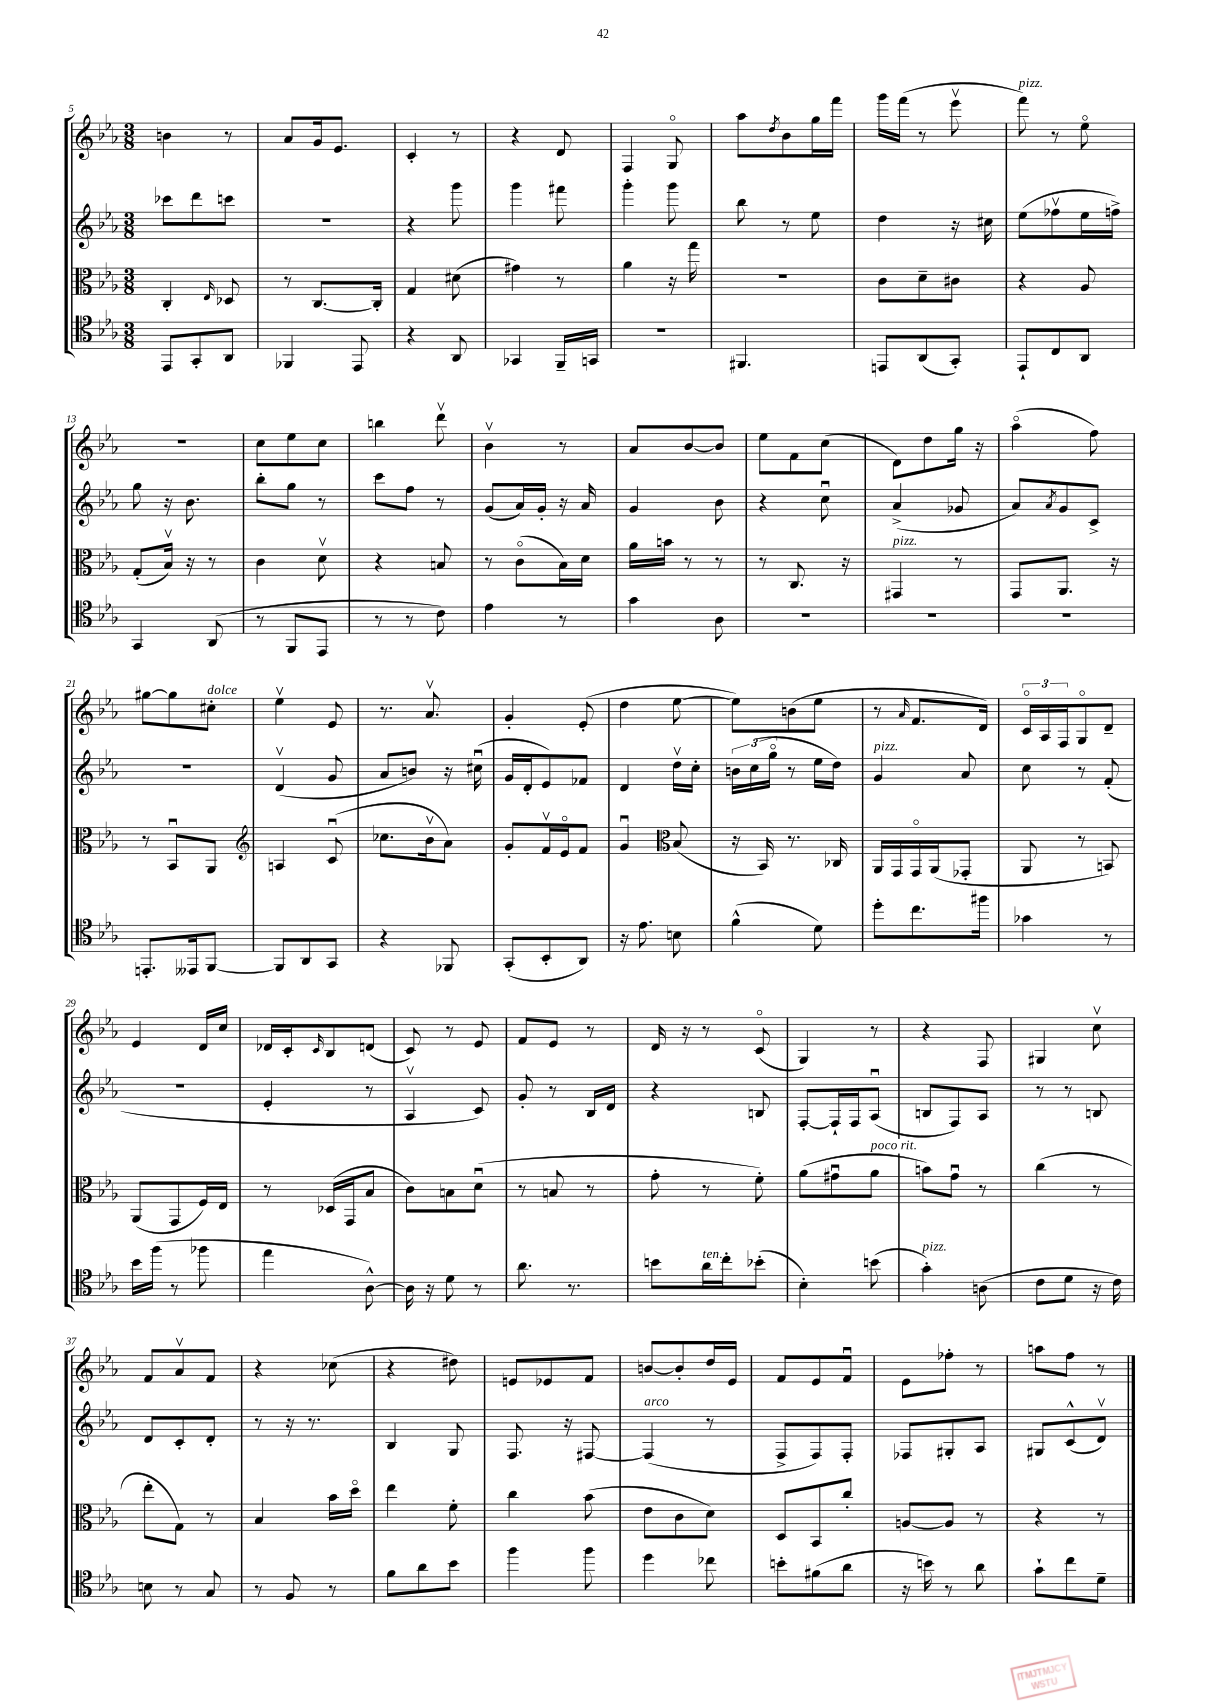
<<
\new StaffGroup <<
\new Staff = "s0" {
    \clef treble \key ees \major \numericTimeSignature \time 3/8
    b'4 r8 |
    aes'8 g'16 ees'8. |
    c'4-. r8 |
    r4 d'8 |
    f4 g8\flageolet |
    aes''8 \acciaccatura { d''8 } bes'8 g''16 f'''16 |
    g'''16 f'''16( r8 ees'''8\upbow |
    f'''8^\markup { \italic "pizz." }) r8 ees''8\flageolet |
    R4. |
    c''8 ees''8 c''8 |
    b''4 d'''8\upbow |
    bes'4\upbow r8 |
    aes'8 bes'8~ bes'8 |
    ees''8 f'8 c''8( |
    d'8) d''8 g''16 r16 |
    aes''4\flageolet( f''8) |
    gis''8~ gis''8 cis''8-.^\markup { \italic "dolce" } |
    ees''4\upbow ees'8 |
    r8. aes'8.\upbow |
    g'4-. ees'8-.( |
    d''4 ees''8~ |
    ees''8) b'8( ees''8 |
    r8 \grace { aes'16 } f'8. d'16) |
    \tuplet 3/2 { c'16\flageolet aes16 f16 } g8\flageolet d'8-- |
    ees'4 d'16 c''16 |
    des'16 c'16-. \grace { c'16 } bes8 d'8( |
    c'8) r8 ees'8 |
    f'8 ees'8 r8 |
    d'16 r16 r8 c'8\flageolet( |
    g4) r8 |
    r4 f8 |
    gis4 c''8\upbow |
    f'8 aes'8\upbow f'8 |
    r4 ces''8( |
    r4 dis''8) |
    e'8 ees'8 f'8 |
    b'8~ b'8-. d''16 ees'16 |
    f'8 ees'8 f'8\downbow |
    ees'8 fes''8-. r8 |
    a''8 f''8 r8 \bar "|." |
}
\new Staff = "s1" {
    \clef treble \key ees \major \numericTimeSignature \time 3/8
    ces'''8 d'''8 c'''8 |
    R4. |
    r4 g'''8 |
    g'''4 fis'''8 |
    g'''4-. g'''8 |
    bes''8 r8 ees''8 |
    d''4 r16 cis''16 |
    ees''8( fes''8\upbow ees''16 f''16->) |
    g''8 r16 bes'8. |
    bes''8-. g''8 r8 |
    c'''8 f''8 r8 |
    g'8( aes'16) g'16-. r16 aes'16 |
    g'4 bes'8 |
    r4 c''8\downbow |
    aes'4->( ges'8 |
    aes'8) \acciaccatura { aes'8 } g'8 c'8-> |
    R4. |
    d'4\upbow( g'8 |
    aes'8 b'8) r16 cis''16\downbow( |
    g'16 d'16-. ees'8) fes'8 |
    d'4 d''16\upbow c''16-. |
    \tuplet 3/2 { b'16 c''16( g''16\flageolet } r8 ees''16 d''16) |
    g'4^\markup { \italic "pizz." } aes'8 |
    c''8 r8 f'8-.( |
    R4. |
    ees'4-. r8 |
    aes4\upbow c'8) |
    g'8-. r8 bes16 d'16 |
    r4 b8 |
    f8~-. f16-! f16 aes8\downbow( |
    b8 f8) aes8 |
    r8 r8 b8 |
    d'8 c'8-. d'8-. |
    r8 r16 r8. |
    bes4 g8 |
    f8. r16 fis8~ |
    fis4^\markup { \italic "arco" }( r8 |
    f8-> f8) f8-. |
    fes8 gis8-. aes8 |
    gis8 c'8-^( d'8\upbow) \bar "|." |
}
\new Staff = "s2" {
    \clef alto \key ees \major \numericTimeSignature \time 3/8
    c4-. \grace { ees16 } des8 |
    r8 c8.~ c16-. |
    g4 dis'8( |
    gis'4) r8 |
    aes'4 r16 g''16 |
    R4. |
    c'8 d'8-- cis'8 |
    r4 aes8 |
    g8-.( bes16\upbow) r16 r8 |
    c'4 d'8\upbow |
    r4 b8 |
    r8 c'8\flageolet( bes16) d'16 |
    aes'16 b'16 r8 r8 |
    r8 c8. r16 |
    gis,4^\markup { \italic "pizz." } r8 |
    g,8 aes,8. r16 |
    r8 bes,8\downbow aes,8 |
    \clef treble a4 c'8\downbow( |
    ces''8. bes'16\upbow aes'8) |
    g'8-. f'16\upbow ees'16\flageolet f'8 |
    g'4\downbow \clef alto bes8( |
    r16 bes,16) r8. ces16 |
    aes,16 g,16 g,16\flageolet aes,16( ges,8-. |
    aes,8 r8 b,8) |
    aes,8( g,8 f16) ees16 |
    r8 des16( g,16 bes8 |
    c'8) b8 d'8\downbow( |
    r8 b8 r8 |
    g'8-. r8 f'8-.) |
    aes'8( gis'8\downbow aes'8^\markup { \italic "poco rit." } |
    b'8) g'8\downbow r8 |
    c''4( r8 |
    ees''8-. g8) r8 |
    bes4 bes'16 d''16\flageolet |
    ees''4 f'8-. |
    c''4 bes'8( |
    ees'8 c'8 d'8) |
    d8 bes,8 c''8-. |
    a8~ a8 r8 |
    r4 r8 \bar "|." |
}
\new Staff = "s3" {
    \clef tenor \key ees \major \numericTimeSignature \time 3/8
    ees,8 g,8-. aes,8 |
    fes,4 ees,8 |
    r4 aes,8 |
    ges,4 f,16-- g,16 |
    R4. |
    fis,4. |
    e,8 aes,8( g,8-.) |
    ees,8-! c8 aes,8 |
    g,4 aes,8( |
    r8 f,8 ees,8 |
    r8 r8 c'8) |
    ees'4 r8 |
    g'4 aes8 |
    R4. |
    R4. |
    R4. |
    e,8.-. eeses,16 f,8~ |
    f,8 aes,8 g,8 |
    r4 fes,8 |
    g,8-.( bes,8-. aes,8) |
    r16 ees'8. b8 |
    f'4-^( d'8) |
    d''8-. c''8. fis''16 |
    ges'4 r8 |
    bes'16 f''16( r8 fes''8 |
    ees''4 aes8~-^) |
    aes16 r16 d'8 r8 |
    aes'8. r8. |
    b'8 aes'16^\markup { \italic "ten." } c''16-. bes'8-.( |
    bes4-.) b'8( |
    g'4-.^\markup { \italic "pizz." }) a8( |
    c'8 d'8 r16 c'16) |
    b8 r8 g8 |
    r8 f8 r8 |
    f'8 aes'8 bes'8 |
    f''4 f''8 |
    d''4 ces''8 |
    b'8-. fis'8( aes'8 |
    r16 b'16) r8 aes'8 |
    g'8-! c''8 d'8-- \bar "|." |
}
>>
>>
\layout { \context { \Score currentBarNumber = #5 } }
